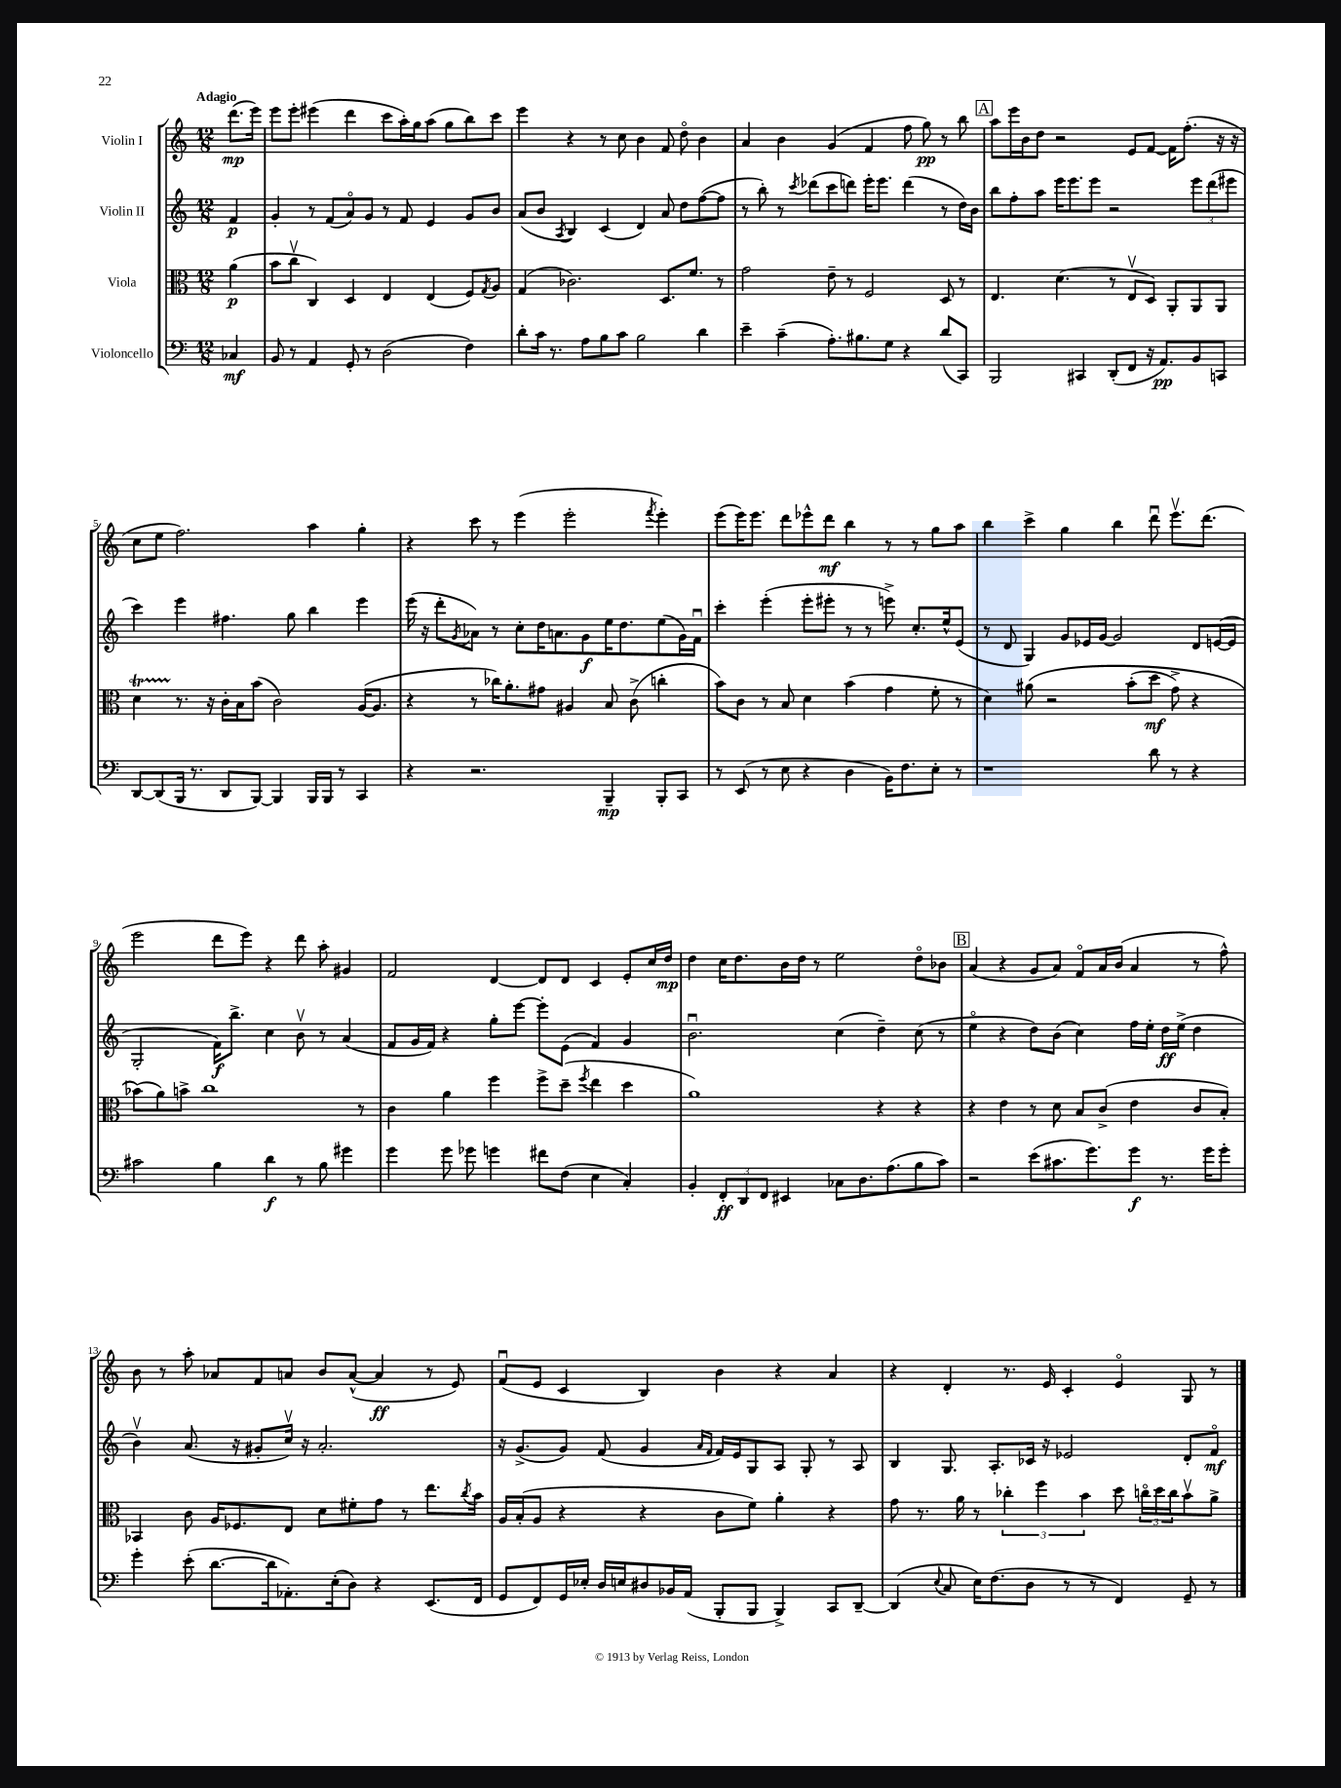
<<
\new StaffGroup <<
\new Staff = "s0" \with { instrumentName = "Violin I" } {
    \clef treble \key c \major \numericTimeSignature \time 12/8 \partial 4 \tempo "Adagio"
    d'''8.\mp( e'''16) |
    e'''8 e'''8-. eis'''4( d'''4 c'''8 a''16-.) g''16 a''8( g''8 b''8) c'''8 |
    e'''4 r4 r8 c''8 b'4 f'8 d''8\flageolet b'4 |
    a'4 b'4 g'4( f'4 f''8 g''8\pp) r8 b''8 |
    \mark \markup { \box "A" } a''8 e'''16 b'16 d''8 r2 e'8 f'8~ f'16 f''8.-.( r16 r16 |
    c''8 e''8 f''2.) a''4 g''4-. |
    r4 c'''8 r8 e'''4( e'''2-. \acciaccatura { f'''8 } e'''4-.) |
    e'''8( e'''16) e'''8. d'''8 ees'''8-^ d'''8\mf b''4 r8 r8 g''8 a''8 |
    b''4 c'''4-> g''4 b''4 d'''8\downbow e'''8.\upbow d'''8.( |
    e'''2 d'''8 e'''8) r4 d'''8 a''8-. gis'4 |
    f'2 d'4~ d'8 d'8 c'4 e'8-. c''16 d''16\mp |
    d''4 c''16 d''8. b'16 d''16 r8 e''2 d''8\flageolet bes'8 |
    \mark \markup { \box "B" } a'4( r4 g'8 a'8) f'8\flageolet a'16 b'16( a'4 r8 f''8-^) |
    b'8 r8 a''8-. aes'8 f'8 a'8 b'8 a'8~-^( a'4\ff r8 e'8) |
    f'8\downbow( e'8 c'4 b4) b'4 r4 a'4 |
    r4 d'4-. r8. e'16 c'4-. e'4\flageolet g8 r8 \bar "|." |
}
\new Staff = "s1" \with { instrumentName = "Violin II" } {
    \clef treble \key c \major \numericTimeSignature \time 12/8 \partial 4
    f'4\p |
    g'4-. r8 f'8( a'8\flageolet) g'8 r8 f'8 e'4 g'8 b'8 |
    a'8( b'8 \acciaccatura { a8 } b4) c'4( d'4) a'8 d''8 f''8~( f''8 |
    r8 b''8-.) r8 \acciaccatura { c'''8 } des'''8( c'''8 d'''8) e'''16-. e'''8. d'''4( r8 d''16) b'16 |
    \mark \markup { \box "A" } b''8 f''8-. a''8 e'''16 e'''8. e'''8 r2 \tuplet 3/2 { e'''8 d'''8( eis'''8 } |
    c'''4) e'''4 fis''4. g''8 b''4 e'''4 |
    e'''16( r16 d'''8-. \acciaccatura { g'8 } aes'8) r8 c''8-. d''16 a'8. g'8\f e''16 d''8. e''8( g'16) f'16\downbow |
    c'''4-. e'''4-.( e'''8-. eis'''8-. r8 r8 e'''8->) c''8.-. e''16-^ e'8( |
    r8 d'8 g4) g'8 ees'16 g'16~ g'2 d'8 e'16~( e'16 |
    g2-. f'16\f) b''8.-> c''4 b'8\upbow r8 a'4( |
    f'8 g'16 f'16) r4 g''8-. e'''8~ e'''8-. e'8( f'4) g'4 |
    b'2.\downbow c''4( d''4--) c''8( r8 |
    \mark \markup { \box "B" } e''4\flageolet r4 d''8) b'8( c''4) f''16 e''16-. d''16\ff e''16->( d''4 |
    b'4\upbow) a'8.( r16 gis'8-. c''16\upbow) r16 a'2.-. |
    r16 g'8.->( g'8) f'8( g'4 \grace { a'16 f'16 } f'16) e'16 g8 a8 g8-. r8 a8 |
    b4 g8. a8.-. ces'16 r16 ees'2 d'8-. f'8\flageolet\mf \bar "|." |
}
\new Staff = "s2" \with { instrumentName = "Viola" } {
    \clef alto \key c \major \numericTimeSignature \time 12/8 \partial 4
    a'4\p( |
    b'8 c''8\upbow c4) d4 e4 e4( f8) \acciaccatura { g8 } a8 |
    g4( ces'2.) d8. f'8. r8 |
    g'2 e'8-- r8 f2 d8 r8 |
    \mark \markup { \box "A" } e4. d'4.( r8 e8\upbow d8) a,8-. a,8 a,8 |
    d'4\startTrillSpan r8.\stopTrillSpan r16 c'16-. b16 b'8( c'2) a16~( a8. |
    r4 r8 ces''16) a'8.-. gis'8 ais4 b8 c'8->( c''4-. |
    b'8) c'8 r8 b8 d'4 b'4( g'4 f'8-. r8 |
    d'4) ais'8\( r2 b'8-.( d''8\mf g'8->) r4 |
    bes'8(\) a'8) b'8-> c''1 r8 |
    c'4 a'4 f''4 f''8-> d''8--( \acciaccatura { f''8 } e''4 d''4 |
    a'1) r4 r4 |
    \mark \markup { \box "B" } r4 e'4 r8 d'8 b8 c'8->( e'4 c'8 b8-.) |
    bes,4 c'8 a16 fes8. e8 d'8 fis'8-. g'8 r8 e''8. \acciaccatura { c''8 } b'16 |
    a16 b16-.( a8 r4 r4 c'8 f'8) a'4-. r4 |
    g'8 r8. a'16 r8 \tuplet 3/2 { ces''4-. f''4 b'4 } d''8 \tuplet 3/2 { c''16\flageolet d''16 c''16 } b'8\upbow a'8-> \bar "|." |
}
\new Staff = "s3" \with { instrumentName = "Violoncello" } {
    \clef bass \key c \major \numericTimeSignature \time 12/8 \partial 4
    ces4\mf |
    b,8 r8 a,4 g,8-. r8 d2( f4) |
    d'8-. c'16 r8. a8 b8 c'8 b2 d'4 |
    e'4-- c'4--( a8.-.) bis8. g8 r4 d'8( c,8) |
    \mark \markup { \box "A" } b,,2 cis,4 d,8-.( f,8 r16 a,8.\pp) b,8 c,8 |
    d,8~ d,8( b,,16 r8. d,8 b,,8~) b,,4 b,,16 b,,16 r8 c,4 |
    r4 r2. b,,4--\mp b,,8-. c,8 |
    r8 e,8( r8 e8 r4 d4 b,16) f8. e8-. r8 |
    r1 d'8 r8 r4 |
    cis'2 b4 d'4\f r8 b8 gis'4 |
    g'4 g'8 ges'8 g'4 fis'8 f8( e4 c4-.) |
    b,4-. \tuplet 3/2 { f,8-.\ff d,8 f,8 } eis,4 ces8 d8. a8.( b8 c'8) |
    \mark \markup { \box "B" } r2 e'8( cis'8. g'8.) g'8\f r8. g'16 g'8-. |
    g'4-. e'8-.( d'8.~ d'16 aes,8.-.) e16-.( d8) r4 e,8.( f,16 |
    g,8 f,8) g,16 ees16-. d16 e16 dis8 bes,16 a,16( b,,8-. b,,8 b,,4->) c,8 d,8~-- |
    d,4( \appoggiatura { e8 } c8 e16) f8.( d8 r8 r8 f,4) g,8-- r8 \bar "|." |
}
>>
>>
